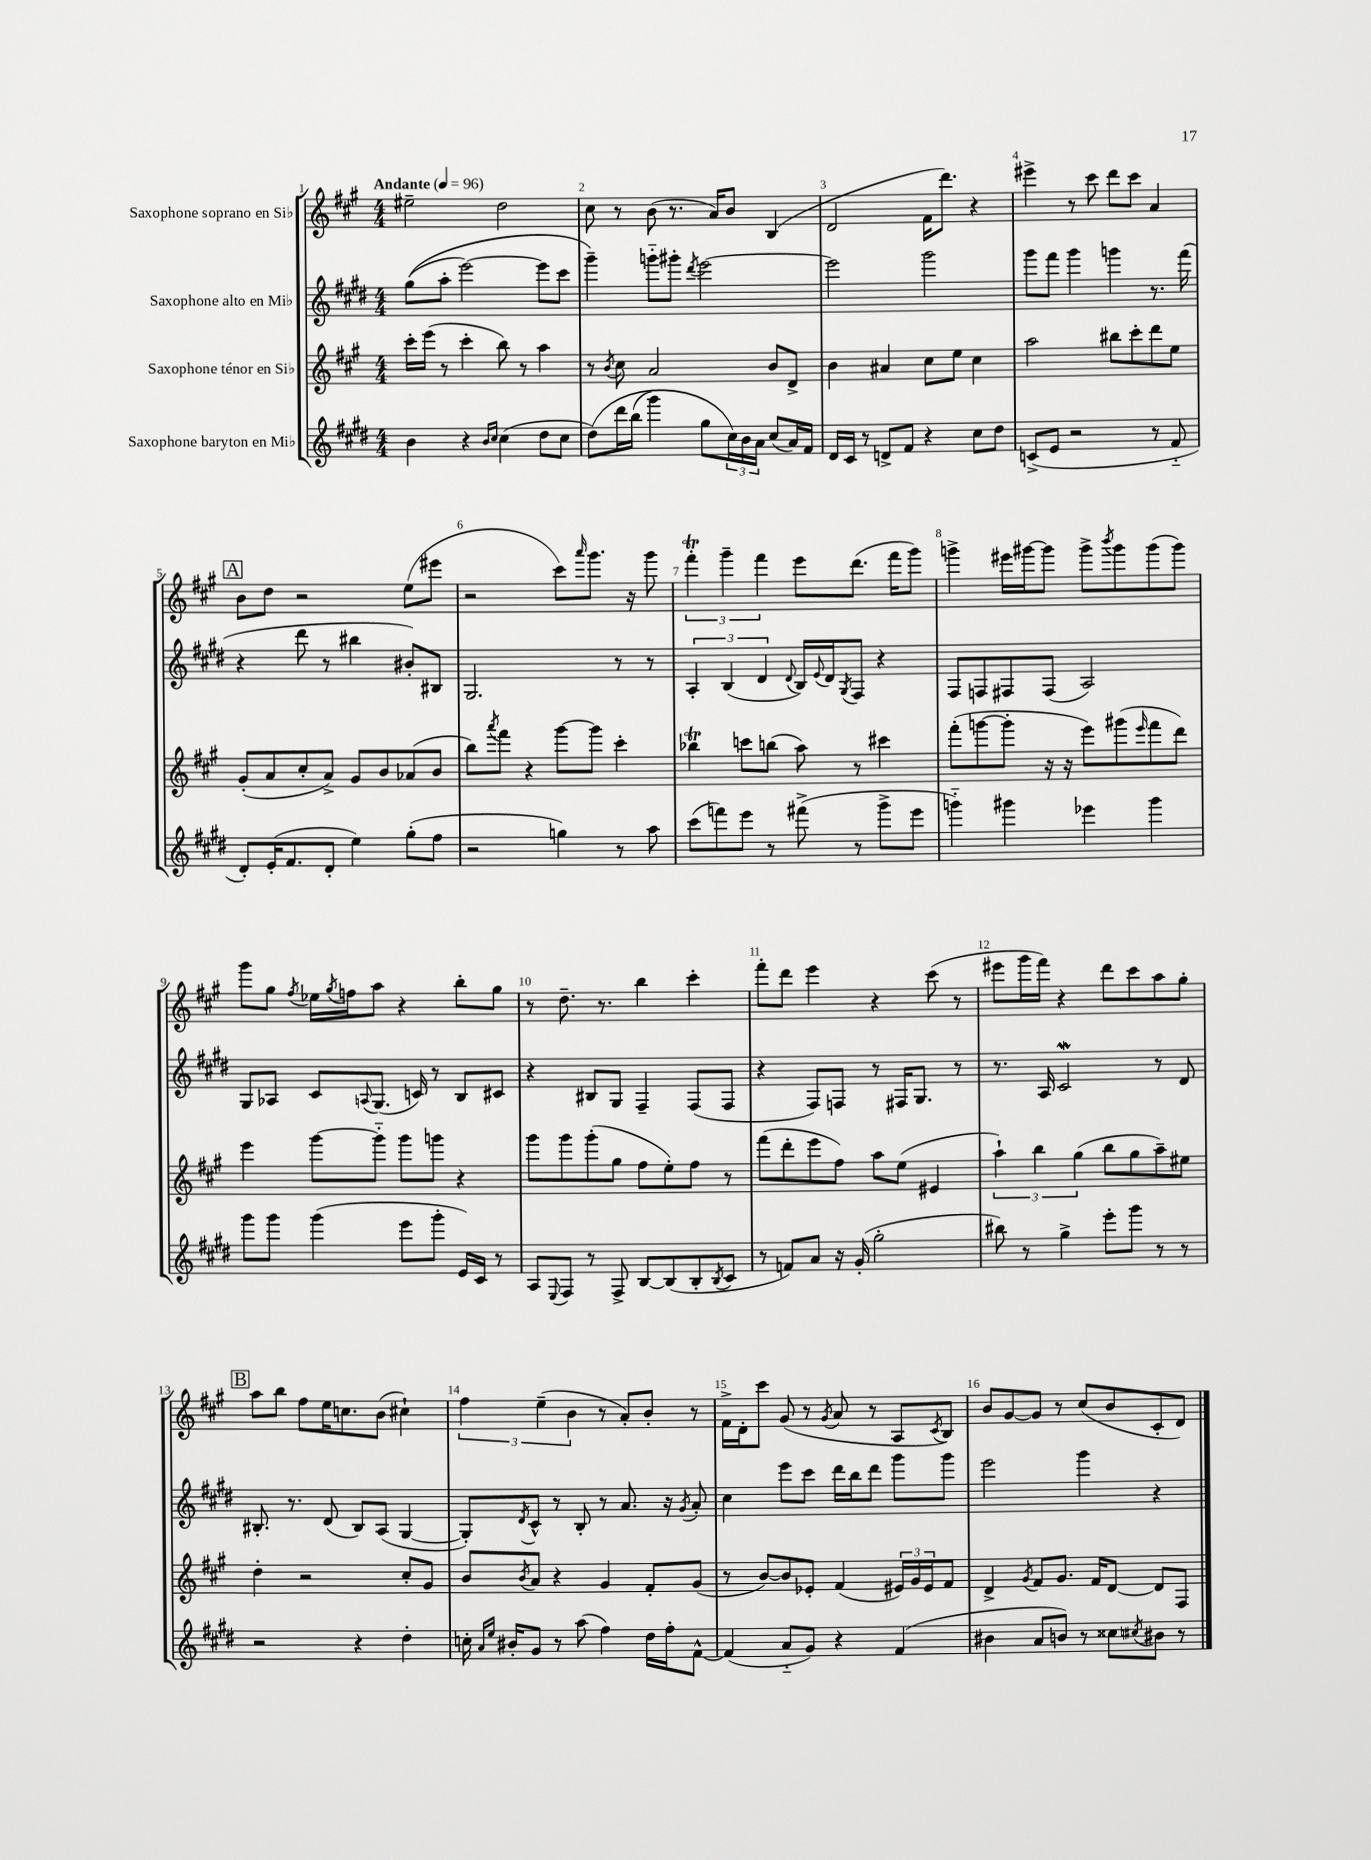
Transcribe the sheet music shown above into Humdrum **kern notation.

**kern	**kern	**kern	**kern
*staff4	*staff3	*staff2	*staff1
*clefG2	*clefG2	*clefG2	*clefG2
*k[f#c#g#d#]	*k[f#c#g#]	*k[f#c#g#d#]	*k[f#c#g#]
*M4/4	*M4/4	*M4/4	*M4/4
*MM96	*MM96	*MM96	*MM96
4b	16ccc#'	&((8gg#	2ee#~
.	(16eee	.	.
.	8r	8aa'	.
4r	4ccc#'	[2eee)	.
16qqb	.	.	.
16qqcc#	.	.	.
(4cc#	8bb)	.	2dd
.	8r	.	.
8dd#	4aa	8eee]	.
8cc#	.	8ccc#	.
=	=	=	=
&(8dd#)	8r	4ggg#~&)	8cc#
.	8qb	.	.
16ddd#	8cc#	.	8r
(16bb	.	.	.
4ggg#)	2a	8ggg'~	(8b
.	.	8ggg#'	8.r
.	.	8qddd#	.
8gg#	.	[2eee	.
.	.	.	16a)
24cc#&)	.	.	8b
24b	.	.	.
24a	.	.	.
(8cc#	8b	.	(4B
16a)	8d^	.	.
16f#	.	.	.
=	=	=	=
16d#	4b	2eee]	2d
16c#	.	.	.
8r	.	.	.
8d^	4a#	.	.
8f#	.	.	.
4r	8cc#	2ggg#	16f#
.	.	.	8.ddd)
.	8ee	.	.
8cc#	4cc#	.	4r
8dd#	.	.	.
=	=	=	=
(8c^	2aa	8ggg#	4eee#^
8e	.	8fff#	.
2r	.	4ggg#	8r
.	.	.	8ccc#
.	8bb#	4ggg	8ddd
.	8ccc#'	.	8ccc#
8r	8ddd	8.r	4a
8f#'~	8ee	.	.
.	.	(16fff#	.
=	=	=	=
8d#')	(8g#'	4r	8b
(16e'	8a	.	8dd
8.f#	.	.	.
.	8cc#'	8ddd#	2r
8d#'	8a^)	8r	.
4ee)	8g#	4bb#	.
.	8b	.	.
(8gg#'	(8a-	8b#')	(8ee
8ff#	8b	8B#	8eee#
=	=	=	=
2r	8bb)	2.G#	2r
.	8qaaa	.	.
.	8fff#	.	.
.	4r	.	.
4gg)	[8ggg#	.	8ccc#)
.	.	.	16qqaaa
.	8ggg#]	.	8.ggg#
8r	4ccc#'	8r	.
.	.	.	16r
8aa	.	8r	8ggg#
=	=	=	=
(8ccc#	4bb-	6A'	6fff#'
8fff)	.	.	.
.	.	(6B	6ggg#~
8eee	8ccc	.	.
.	.	6d#	6fff#
8r	(8bb	.	.
.	.	8qqd#	.
(8fff#^	8aa)	16B)	8eee
.	.	8qqe	.
.	.	16d#	.
.	.	8qG#	.
8r	8r	8F#	(8.ddd
8ggg#^	4ccc#	4r	.
.	.	.	16fff#
8eee	.	.	8ggg#)
=	=	=	=
4ggg'~)	(8fff#'	8F#	4ggg^
.	[8ggg	8F	.
4ggg#	8ggg']	8F#	16eee#
.	.	.	[16ggg#
.	16r	(8F#	8ggg#]
.	16r	.	.
4eee-	8eee)	2A)	8ggg#^
.	.	.	8qbbb
.	(8ggg#	.	8ggg#
.	16qqeee	.	.
4ggg#	8fff#	.	(8ggg#
.	8ddd)	.	8ggg#)
=	=	=	=
8ggg#	4eee	8G#	8ggg#
8ggg#	.	8A-	8gg#
.	.	.	8qff#
(4ggg#	[8ggg#	8c#	16ee-
.	.	.	8qgg#
.	.	.	16ff
.	.	8qqA	.
.	8ggg#'~]	(8.G#	8aa
8eee	8ggg#	.	4r
.	.	16c)	.
8ggg#'	8ggg	8r	.
16e)	4r	8B	8bb'
16c#	.	.	.
8r	.	8c#	8gg#
=	=	=	=
8A	8ggg#	4r	8r
8qqE	.	.	.
8F#	8ggg#	.	8.dd~
8r	(8ggg#'	8B#	.
.	.	.	8.r
8F#^	8gg#	8G#	.
[8B	8ff#	4F#~	4bb
(8B]	8ee')	.	.
8B'	8ff#	(8F#	4ccc#'
8qB	.	.	.
8c#	8r	8F#	.
=	=	=	=
8r	(8fff#	4r	8fff#'
8f)	8ddd'	.	8ddd
8a	8eee	8F#)	4eee
16r	8ff#)	8F	.
(16g#'	.	.	.
2gg#'	8aa	8r	4r
.	(8ee	16F#	.
.	.	8.G#	.
.	4e#	.	(8ccc#
.	.	8r	8r
=	=	=	=
8bb#)	6aa`)	8.r	8eee#
8r	.	.	16ggg#
.	6bb	.	.
.	.	16A	16fff#)
4gg#^	.	2c#	4r
.	(6gg#	.	.
8eee'	8bb	.	8ddd
8ggg#	8gg#	.	8ccc#
8r	8aa~)	8r	8aa
8r	8ee#	8d#	8gg#'
=	=	=	=
2r	4dd'	8.B#'	8aa
.	.	.	8bb
.	.	8.r	.
.	2r	.	8ff#
.	.	(8d#	16ee
.	.	.	8.cc
4r	.	8B#)	.
.	.	(8A	(8b
4dd#'	8cc#'	[4G#	4cc#`)
.	8g#	.	.
=	=	=	=
16cc'	8b	8G#'])	6ff#
16qqa	.	.	.
16qqee	.	.	.
16b#'	.	.	.
.	8qb	8qd#	.
8g#	8a	8c#^^	.
.	.	.	(6ee~
8r	4r	8r	.
.	.	.	6b
(8aa	.	8B'	.
4ff#)	4g#	8r	8r
.	.	8.a	8a')
16dd#	8f#'	.	8b'
16ff#'	.	16r	.
.	.	8qg#	.
[8f#^^	(8g#	8a'	8r
=	=	=	=
(4f#]	8r	4cc#	16f#^
.	.	.	16d'
.	[8b)	.	8ccc#
8a'~	8b]	8eee	(8g#
8g#)	8e-'	8ccc#	8r
.	.	.	8qg#
4r	(4f#	16ddd#	8a
.	.	16bb	.
.	.	8ddd#	8r
(4f#	24e#)	8ggg#	8A
.	24g#	.	.
.	24e#	.	.
.	.	.	8qc#
.	8f#	8ggg#	8B)
=	=	=	=
4b#	4d^	2eee	8b
.	.	.	[8g#
.	8qg#	.	.
8a	8f#	.	8g#]
8b)	8.g#	.	8r
8r	.	4ggg#	(8cc#
.	16f#	.	.
8cc##	[8d	.	8b
8qcc#	.	.	.
8b#	8d]	4r	8c#'
8r	8F#	.	8d)
==	==	==	==
*-	*-	*-	*-
